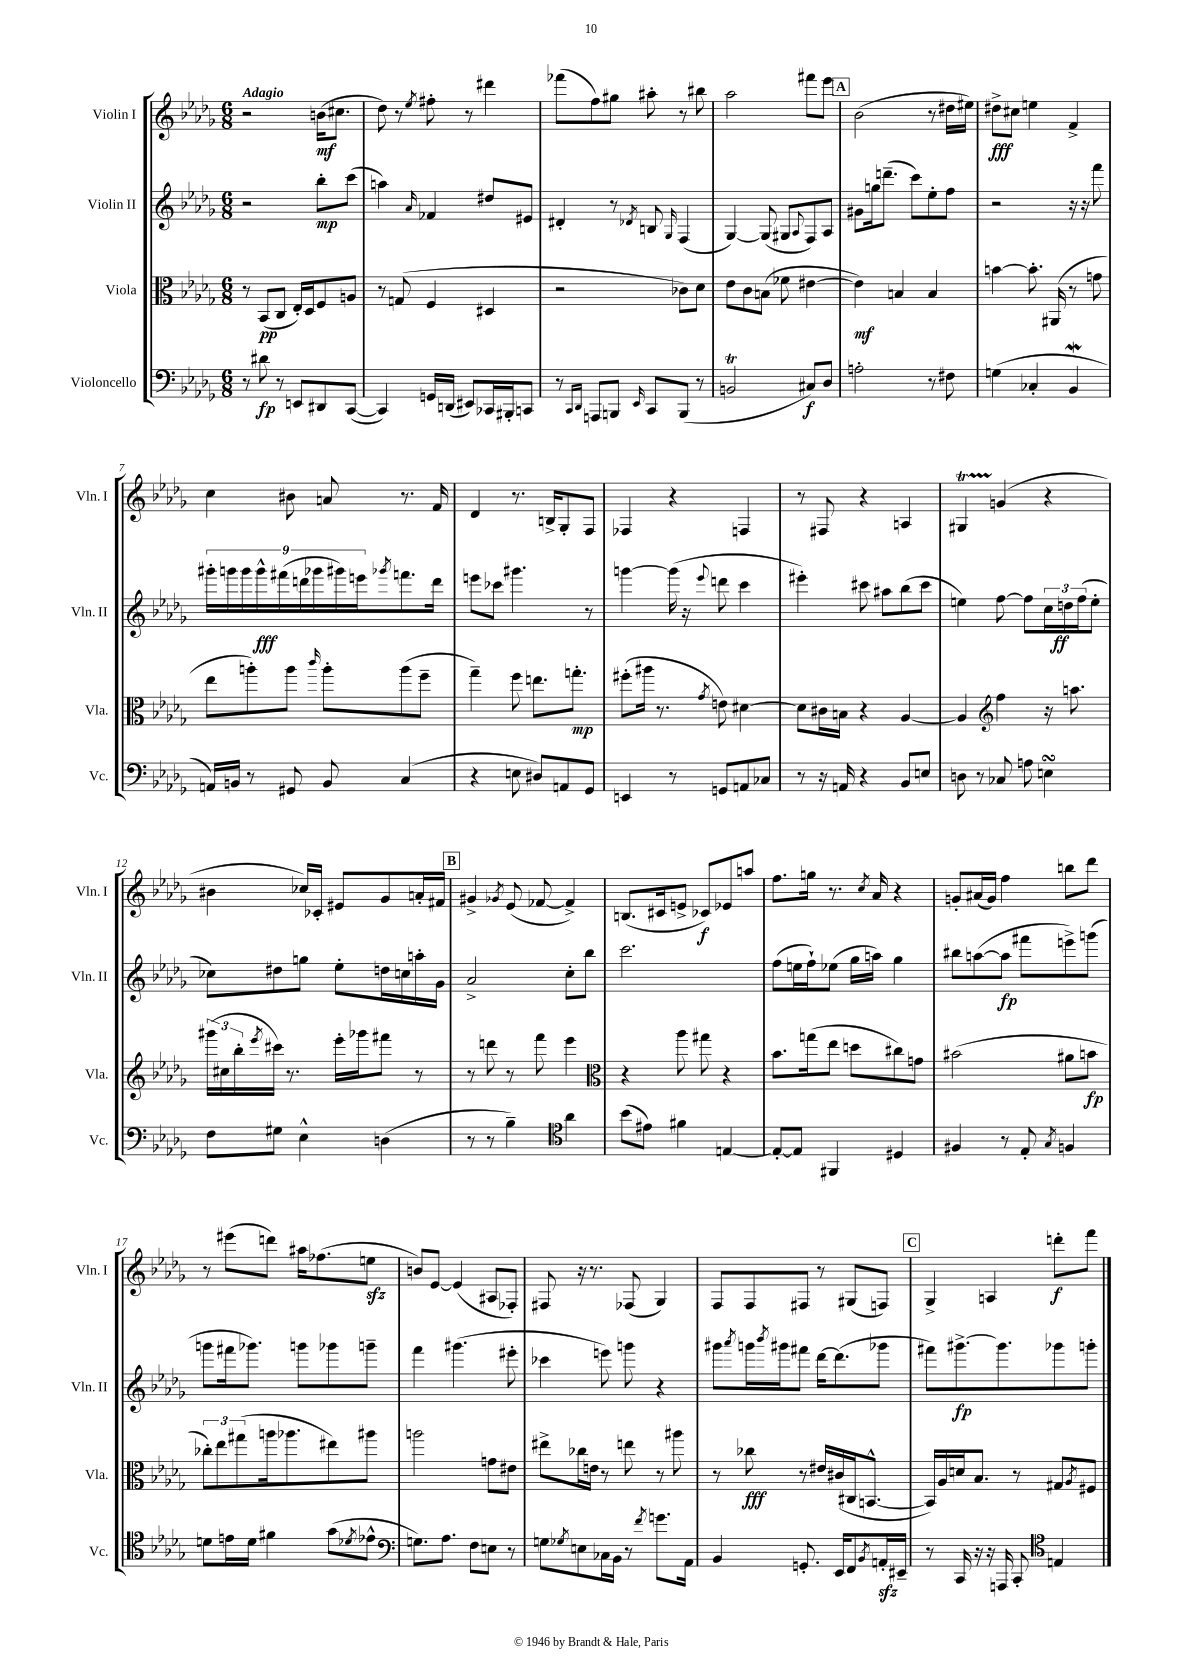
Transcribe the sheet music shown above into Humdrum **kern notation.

**kern	**kern	**kern	**kern
*staff4	*staff3	*staff2	*staff1
*clefF4	*clefC3	*clefG2	*clefG2
*k[b-e-a-d-g-]	*k[b-e-a-d-g-]	*k[b-e-a-d-g-]	*k[b-e-a-d-g-]
*M6/8	*M6/8	*M6/8	*M6/8
8r	8r	2r	2r
8d#	(8BB-	.	.
8r	8C	.	.
8EE	16E-')	.	.
.	16D-	.	.
8DD#	8F	8bb-'	(16b
.	.	.	8.cc#
([8CC	8A	(8ccc	.
=	=	=	=
4CC])	8r	4aa)	8dd-)
.	(8G	.	8r
.	.	16qqa-	8qee-
16GG	4F	4f-	8ff#'
(16DD	.	.	.
8EE#)	.	.	8r
16CC-	4D#	8dd#	4ddd#
16BBB#'	.	.	.
8CC	.	8e#	.
=	=	=	=
8r	2r	4d#'	(8fff-
16qqCC	.	.	.
16qqDD-	.	.	.
8AAA	.	.	8ff)
8BBB	.	8r	8gg#
16qqEE-	.	8qd-	.
8CC	.	8B	8aa#'
.	.	16qqG-	.
(8BBB	8c-)	(4F	8r
8r	8d-	.	8bb#
=	=	=	=
2BB	8e-	[4G-)	2aa-
.	8c	.	.
.	(8B	(8G-]	.
.	8f-	8G#	.
.	.	8qqA-	.
8C#)	[4e#	8F)	8fff#
8D-	.	8A-	8eee-
=	=	=	=
2A'	4e#])	8g#	(2b-
.	.	16gg	.
.	.	(8.ddd~	.
.	4B	.	.
.	.	8ccc)	.
8r	4B	8ee-'	8r
8F#	.	8ff	16dd#
.	.	.	16ee#)
=	=	=	=
(4G	[4b	2r	8dd#^
.	.	.	8cc#
4C-'	8.b']	.	4ee
.	(16AA#	.	.
4BB-	8r	16r	4f^
.	.	16r	.
.	8g	8fff	.
=	=	=	=
16AA)	8ee-	18ggg#'	4cc
.	.	18ggg	.
16BB	.	.	.
.	.	18ggg	.
8r	8aa')	.	.
.	.	18ggg^^	.
.	.	(18fff#	.
8GG#	8aa	.	8b#
.	.	18ddd	.
.	.	18ggg-	.
.	16qqccc	.	.
8BB	8aa'	.	8a
.	.	18ggg#)	.
.	.	18eee	.
.	.	8qggg-	.
(4C	(8aa	8.fff	8.r
.	8ff~	.	.
.	.	16ddd	16f
=	=	=	=
4r	4gg-~)	8eee	4d-
.	.	8ccc-	.
8E	8ff	4.ggg#	8.r
8D#)	8.ee	.	.
.	.	.	16B^
8AA	.	.	8G-'
.	8.gg'	.	.
8GG-	.	8r	8F
=	=	=	=
4EE	(8ff#'	[4ggg	4F-
.	16aa#	.	.
.	8.r	.	.
8r	.	(16ggg]	4r
.	.	16r	.
.	8qg-	8qqeee-	.
8GG	8e)	8ddd	.
8AA	[4d#	4ccc	4F
8C-	.	.	.
=	=	=	=
8r	8d#]	4eee#')	8r
16r	16c#	.	8F#
16AA	16B	.	.
4r	4r	8ccc#	4r
.	.	8aa#	.
8BB-	[4A-	(8bb-	4A
8E	.	8ccc#	.
=	=	=	=
8D	4A-]	4ee)	4G#
8r	.	.	.
*	*clefG2	*	*
8C-	4ff	[8ff	(4g
8A	.	8ff]	.
4E	16r	24cc	4r
.	.	24dd	.
.	8.aa	.	.
.	.	(24ff	.
.	.	8ee'	.
=	=	=	=
8F	(24ggg#	8cc-)	4b#
.	24cc#	.	.
.	24bb-'	.	.
.	8qeee-	.	.
8G#	16ccc#)	8dd#	.
.	8.r	.	.
4E-^^	.	8gg	16cc-)
.	.	.	16c-'
.	16eee-'	8ee-'	8e#
.	16ggg-	.	.
(4D	8fff#	16dd	8g-
.	.	16cc	.
.	8r	16aa'	16a'
.	.	16g-	16f#
=	=	=	=
8r	8r	2a-^	4g#^
8r	8ddd	.	.
.	.	.	8qg-
4B-~)	8r	.	(8e-
.	8fff	.	[8f-
*clefC4	*	*	*
4a-	4eee-	8cc'	4f-^])
.	.	8bb-	.
=	=	=	=
*	*clefC3	*	*
(8b-	4r	2.ccc	(8.B
8e#)	.	.	.
.	.	.	16c#
4f#	8aa-	.	8e^
.	8gg#	.	8c-)
[4E	4r	.	8e-
.	.	.	8aa
=	=	=	=
8E'_	8.b-	(8ff	8.ff
8E]	.	16ee	.
.	(16gg	16ff`)	16gg
4FF#	8ee-	(8ee-	8.r
.	8dd	16gg-	.
.	.	.	8qcc
.	.	16aa)	16a-
4D#	8cc#)	4gg-	4r
.	8g	.	.
=	=	=	=
4F#	(2b#	8bb#	8g'
.	.	([8aa	(16a#
.	.	.	16g)
8r	.	8aa]	4ff
8E-'	.	8fff#	.
8qG-	.	.	.
4F	8a#	8eee^)	8bb
.	8b	(8ggg	8ddd-
=	=	=	=
8d	12cc-')	8ggg	8r
.	12ee-	.	.
16e	.	16fff#	(8eee#
.	(12gg#	.	.
16d	.	8.ggg-)	.
4f#	16aa	.	8ddd)
.	8.aa-	.	.
.	.	8ggg	16aa#
.	.	.	(8.ff-
(8g-	8ee#)	8ggg-	.
8qd-	.	.	.
8e-^^	8aa#	8ggg~	8ee
=	=	=	=
*clefF4	*	*	*
8.G)	2aa	4fff	8b)
.	.	.	[8e-
8.A-	.	.	.
.	.	(4.ggg#	(4e-]
8F	.	.	.
8E	8g	.	8A#
8r	8e#	8eee#'	8F-')
=	=	=	=
8G	8ee#^	4ccc-	8F#
8qG-	.	.	.
8E	16cc-	.	16r
.	16e	.	8.r
16C-	8r	8eee)	.
16BB-	.	.	.
8r	8ee	8ggg	(8F-
8qf	.	.	.
8.g	8r	4r	4G-)
.	8aa#	.	.
16AA-	.	.	.
=	=	=	=
4BB-	8r	8ggg#	8F
.	.	8qaaa-	.
.	8cc-	16ggg	8F
.	.	8qbbb-	.
.	.	16ggg#	.
8.GG'	8r	8fff#	8F#
.	16e#	[16ddd-	8r
16EE-	(16c#	(8.ddd-]	.
8FF	16C#	.	(8G#
.	[8.BB^^	.	.
8qBB-	.	.	.
16AA'	.	8ggg-	8F)
16EE#~	.	.	.
=	=	=	=
8r	16BB])	8fff#)	4G-^
.	16A-	.	.
16CC	16d	[8.ggg#^	.
16r	8.B-	.	.
16r	.	.	4A
16AAA	.	8.ggg#]	.
8CC'	8r	.	.
*clefC4	*	*	*
4E	8G#	8ggg-	8ddd'
.	8qA-	.	.
.	8F#	8ggg'	8fff
==	==	==	==
*-	*-	*-	*-
